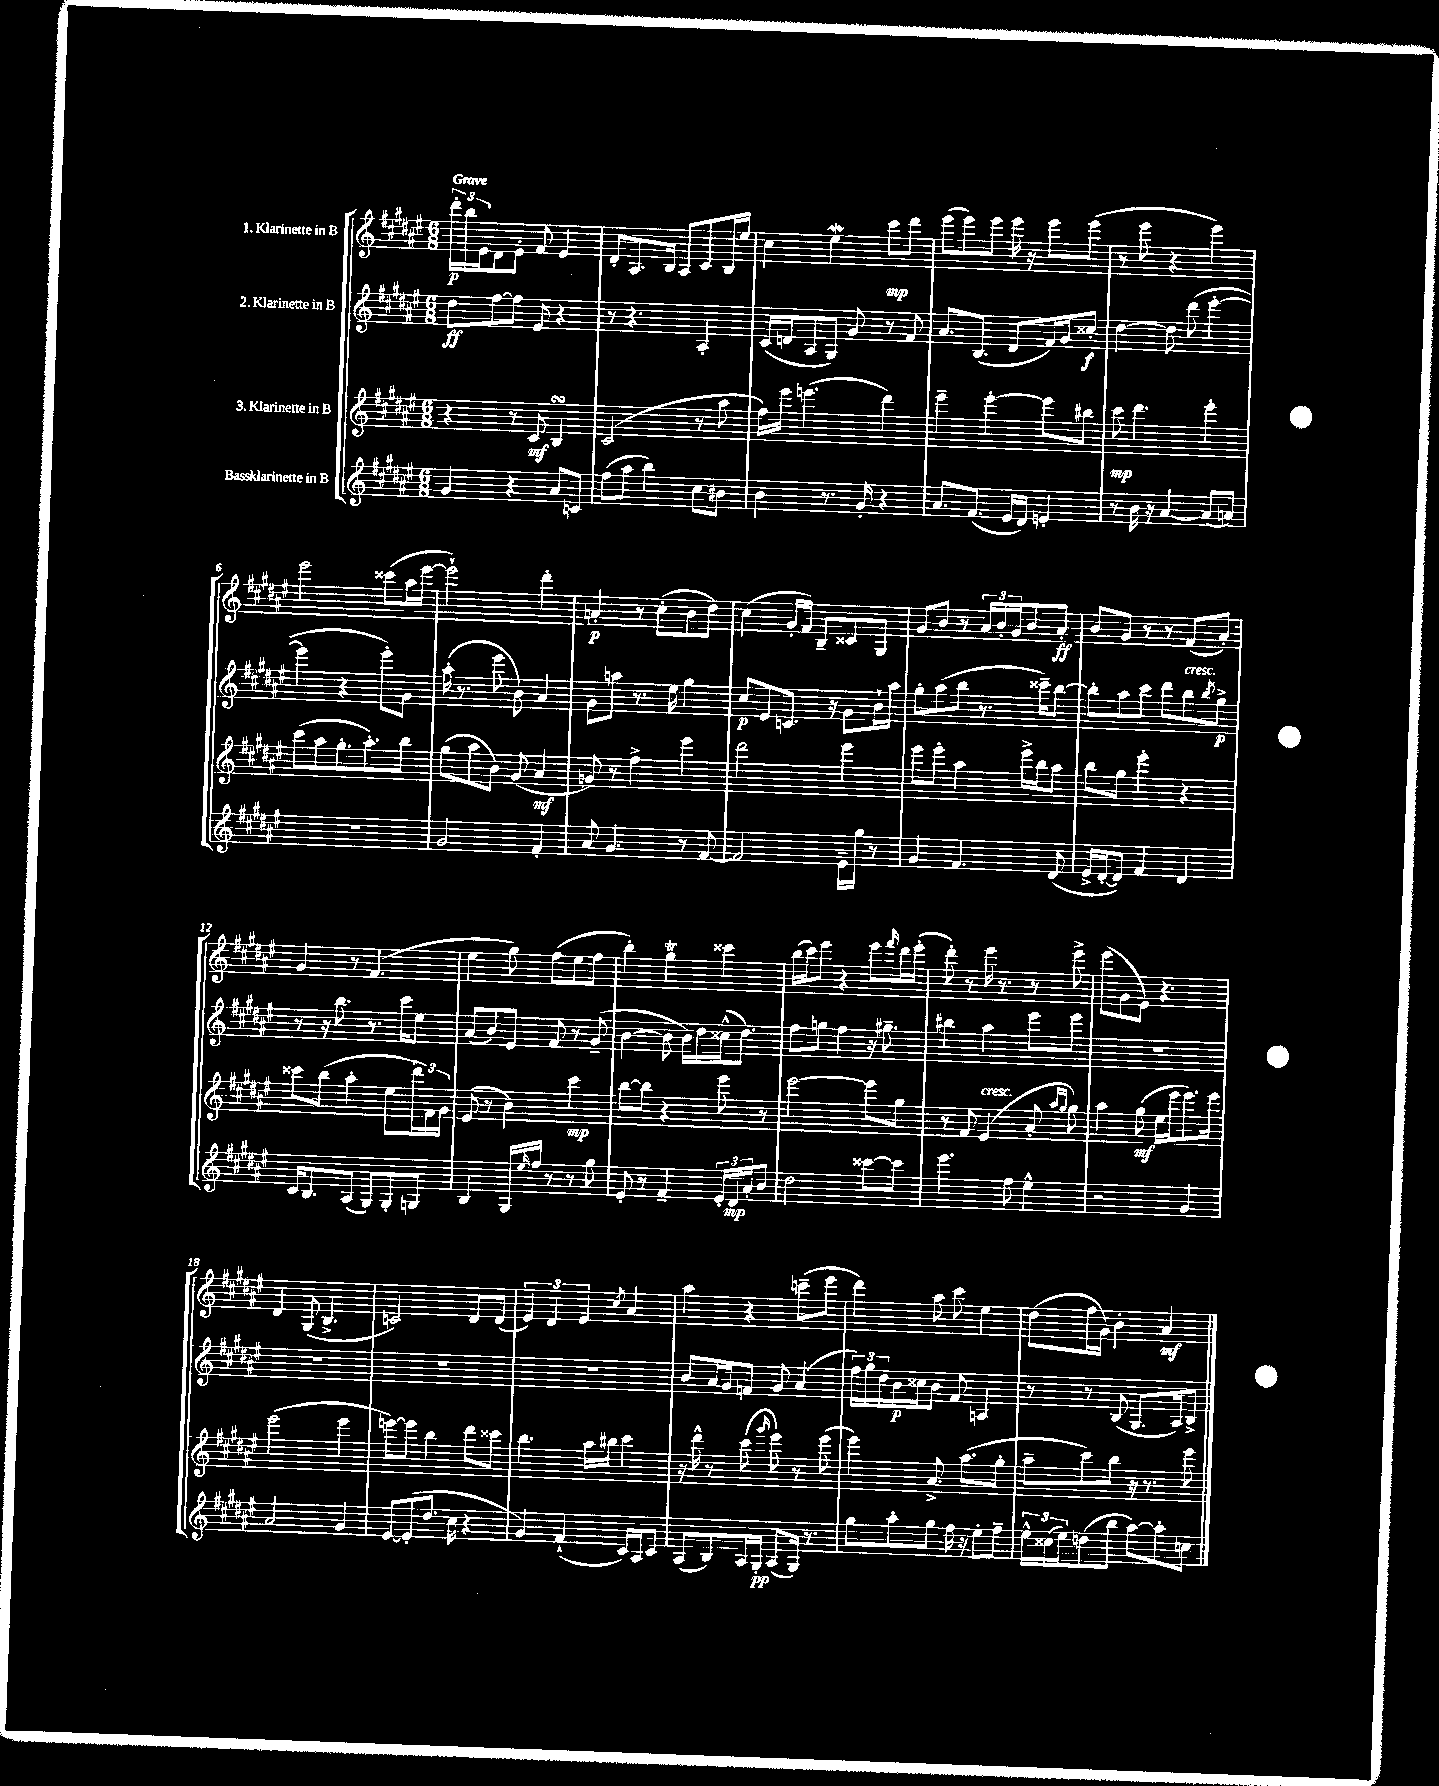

**kern	**dynam	**kern	**dynam	**kern	**dynam	**kern	**dynam
*part4	*part4	*part3	*part3	*part2	*part2	*part1	*part1
*staff4	*staff4	*staff3	*staff3	*staff2	*staff2	*staff1	*staff1
*I"Bassklarinette in B	*	*I"3. Klarinette in B	*	*I"2. Klarinette in B	*	*I"1. Klarinette in B	*
*clefG2	*	*clefG2	*	*clefG2	*	*clefG2	*
*k[f#c#g#d#a#e#]	*	*k[f#c#g#d#a#e#]	*	*k[f#c#g#d#a#e#]	*	*k[f#c#g#d#a#e#]	*
*M6/8	*	*M6/8	*	*M6/8	*	*M6/8	*
=1	=1	=1	=1	=1	=1	=1	=1
!	!	!	!	!	!	!LO:TX:a:B:t=Grave	!
4g#/	.	4r	.	8dd#\L	ff	24ddd#'\LL	p
.	.	.	.	.	.	24bb\	.
.	.	.	.	.	.	24e#\J	.
.	.	.	.	[8ff#\	.	8d#\	.
4r	.	8r	.	8ff#\J]	.	8e#'\J	.
.	.	8c#/	mf	8e#/	.	8f#/	.
8a#/L	.	4BsSSs/	.	4r	.	4e#/	.
8cn/J	.	.	.	.	.	.	.
=2	=2	=2	=2	=2	=2	=2	=2
(8ff#\L	.	(2c#/	.	8r	.	8d#'/L	.
8aa#\J	.	.	.	4.r	.	8.A#/	.
4bb\)	.	.	.	.	.	.	.
.	.	.	.	.	.	16B/Jk	.
.	.	.	.	.	.	8A#/L	.
8cc#\L	.	8r	.	4A#'/	.	8c#/	.
8b#X\J	.	8aa#\	.	.	.	16B/L	.
.	.	.	.	.	.	16ee#/JJ	.
=3	=3	=3	=3	=3	=3	=3	=3
4b\	.	16ff#\LL)	.	(16c#/LL	.	4cc#\	.
.	.	16eee#\JJ	.	16dn/J	.	.	.
.	.	(4.eeen\	.	8A#/	.	.	.
8.r	.	.	.	8G#/J)	.	4ee#W\	.
.	.	.	.	8g#/	.	.	.
16g#'/	.	.	.	.	.	.	.
4r	.	4ddd#\)	.	8r	.	8ccc#\L	mp
.	.	.	.	8f#/	.	8ddd#\J	.
=4	=4	=4	=4	=4	=4	=4	=4
8.a#/L	.	4eee#~\	.	8.a#/L	.	(8eee#\L	.
.	.	.	.	.	.	8eee#\)	.
(8.f#/J	.	.	.	(8.B/J	.	.	.
.	.	[4eee#'\	.	.	.	8eee#\J	.
16e#/LL	.	.	.	8d#/L	.	16eee#\	.
16d#/JJ)	.	.	.	.	.	16r	.
4en'/	.	8eee#\L]	.	16f#/L)	.	8eee#\L	.
.	.	.	.	16g#/J	.	.	.
.	.	8bb#X\J	.	8cc##X'/J	f	(8eee#\J	.
=5	=5	=5	=5	=5	=5	=5	=5
8r	.	8ccc#\	mp	[4dd#\	.	8r	.
16b\	.	4.ddd#\	.	.	.	8eee#\	.
16r	.	.	.	.	.	.	.
[4a#/	.	.	.	8dd#\]	.	4r	.
.	.	.	.	(8ddd#\	.	.	.
(8a#/L]	.	4eee#'\	.	[4eee#'\	.	4eee#\)	.
8an/J)	.	.	.	.	.	.	.
!!LO:LB:g=z
=6	=6	=6	=6	=6	=6	=6	=6
2.r	.	(8ccc#\L	.	4eee#\]	.	2eee#\	.
.	.	8aa#\	.	.	.	.	.
.	.	8.gg#'\	.	4r	.	.	.
.	.	8.aa#'\)	.	.	.	.	.
.	.	.	.	8eee#'\L)	.	(8ccc##X\L	.
.	.	8bb\J	.	8g#\J	.	16aa#\L	.
.	.	.	.	.	.	[16eee#\JJ	.
=7	=7	=7	=7	=7	=7	=7	=7
2g#/	.	(8gg#\L	.	(16aa#'\	.	2eee#`\])	.
.	.	.	.	8.r	.	.	.
.	.	8aa#\	.	.	.	.	.
.	.	8b\J)	.	8eee#\	.	.	.
.	.	(8g#/	.	8b\)	.	.	.
4f#'/	.	4a#/	mf	4a#/	.	4ddd#'\	.
=8	=8	=8	=8	=8	=8	=8	=8
8a#/	.	8gn/)	.	8g#\L	.	4an'/	p
4.g#/	.	8r	.	8aan\J	.	.	.
.	.	4ff#^\	.	8.r	.	8r	.
.	.	.	.	.	.	(8cc#'\L	.
.	.	.	.	16ee#\	.	.	.
8r	.	4eee#\	.	4gg#\	.	8b\	.
[8f#/	.	.	.	.	.	8dd#\J)	.
=9	=9	=9	=9	=9	=9	=9	=9
2f#/]	.	2ddd#\	.	8cc#/L	p	(4cc#\	.
.	.	.	.	8e#/	.	.	.
.	.	.	.	8.cn/J	.	16g#'/LL	.
.	.	.	.	.	.	16f#/JJ)	.
.	.	.	.	.	.	8B~/L	.
.	.	.	.	16r	.	.	.
16e#~\LL	.	4eee#\	.	8g#\L	.	8c##X/	.
16gg#\JJ	.	.	.	.	.	.	.
8r	.	.	.	16b`\L	.	8G#/J	.
.	.	.	.	16aa#\JJ	.	.	.
=10	=10	=10	=10	=10	=10	=10	=10
4g#/	.	8eee#\L	.	8gg#'\L	.	8g#/L	.
.	.	8eee#'\J	.	(8aa#\	.	8b/J	.
4.f#/	.	4aa#\	.	8bb\J	.	8r	.
.	.	.	.	8.r	.	24a#/LL	.
.	.	.	.	.	.	24b'/	.
.	.	.	.	.	.	24g#/J	.
.	.	16eee#^\LL	.	.	.	8b/	.
.	.	16bb\J	.	16ccc##X~\KL)	.	.	.
(8d#/	.	8aa#\J	.	[8bb\J	.	8a#'/J	ff
=11	=11	=11	=11	=11	=11	=11	=11
16e#^/LL	.	8bb\L	.	8bb'\L]	.	8b/L	.
[16d#'/J	.	.	.	.	.	.	.
8d#/J])	.	8gg#\J	.	8aa#\	.	8g#/J	.
4f#/	.	4eee#'\	.	8ccc#\J	.	8r	.
.	.	.	.	8ddd#\L	.	8r	.
!	!	!	!	!LO:TX:a:i:t=cresc.	!	!	!
4d#/	.	4r	.	8bb\	.	(8f#/L	.
.	.	.	.	8qbb/	.	.	.
.	.	.	.	8gg#^\J	p	8a#'/J)	.
!!LO:LB:g=z
=12	=12	=12	=12	=12	=12	=12	=12
16c#/KL	.	8ccc##X\L	.	8r	.	4g#/	.
8.B/	.	.	.	.	.	.	.
.	.	(8bb\J	.	16r	.	.	.
.	.	.	.	8.bb\	.	.	.
(8A#/J	.	4aa#'\	.	.	.	8r	.
8G#/L)	.	.	.	8.r	.	(4.f#/	.
8G#'/	.	8ee#\L	.	.	.	.	.
.	.	.	.	16ccc#\KL	.	.	.
8Gn/J	.	24ddd#\L)	.	8ee#\J	.	.	.
.	.	24f#\	.	.	.	.	.
.	.	24g#\JJ	.	.	.	.	.
=13	=13	=13	=13	=13	=13	=13	=13
4B/	.	(8e#/	.	(8a#/L	.	4ee#\	.
.	.	8r	.	8b/)	.	.	.
16G#/LL	.	4b\)	.	8e#/J	.	8gg#\)	.
16qqee#/	.	.	.	.	.	.	.
16ff#/JJ	.	.	.	.	.	.	.
8r	.	.	.	8f#/	.	(8ff#\L	.
8r	.	4ccc#\	mp	8r	.	8ee#\	.
8gg#\	.	.	.	(8g#~/	.	8ff#\J	.
=14	=14	=14	=14	=14	=14	=14	=14
8e#'/	.	[8bb\L	.	[4b\	.	4bb'\)	.
8r	.	8bb\J]	.	.	.	.	.
4f#~/	.	4r	.	8b\]	.	4gg#T\	.
.	.	.	.	16b\LL)	.	.	.
.	.	.	.	16dd#\	.	.	.
24e#'/LL	.	8eee#\	.	(16cc##X^^\J	.	4ccc##X\	.
24d#/	mp	.	.	.	.	.	.
.	.	.	.	8.dd#\J)	.	.	.
24a#'/J	.	.	.	.	.	.	.
8b/J	.	8r	.	.	.	.	.
=15	=15	=15	=15	=15	=15	=15	=15
2dd#\	.	[2eee#\	.	8ff#\L	.	(16bb\LL	.
.	.	.	.	.	.	16ccc#\J)	.
.	.	.	.	8ggn\J	.	8eee#\J	.
.	.	.	.	4ff#\	.	4r	.
[8ccc##X\L	.	8eee#\L]	.	16r	.	8eee#\L	.
.	.	.	.	8.gg#X~\	.	.	.
.	.	.	.	.	.	16qqfff#/	.
8ccc##\J]	.	8gg#\J	.	.	.	16ddd#\L	.
.	.	.	.	.	.	(16eee#'\JJ	.
=16	=16	=16	=16	=16	=16	=16	=16
4.eee#\	.	8r	.	4bb#X\	.	8ddd#'\)	.
.	.	8f#/	.	.	.	8r	.
!	!	!LO:TX:a:i:t=cresc.	!	!	!	!	!
.	.	(4e#/	.	4aa#\	.	16eee#\	.
.	.	.	.	.	.	8.r	.
8ff#\	.	.	.	.	.	.	.
4ee#^^\	.	8a#'/	.	8eee#\L	.	8r	.
.	.	16qqaa#/LL	.	.	.	.	.
.	.	16qqgg#/JJ	.	.	.	.	.
.	.	8gg#\)	.	8eee#\J	.	8eee#^\	.
=17	=17	=17	=17	=17	=17	=17	=17
2r	.	4aa#\	.	2.r	.	(8eee#\L	.
.	.	.	.	.	.	8g#\	.
.	.	(8gg#\	mf	.	.	8e#\J)	.
.	.	16ee#\LL	.	.	.	4.r	.
.	.	16eee#\J	.	.	.	.	.
4g#/	.	8.eee#\)	.	.	.	.	.
.	.	16eee#\Jk	.	.	.	.	.
!!LO:LB:g=z
=18	=18	=18	=18	=18	=18	=18	=18
2a#/	.	(2eee#\	.	2.r	.	4d#/	.
.	.	.	.	.	.	(8G#/	.
.	.	.	.	.	.	4.B^/	.
4g#/	.	4eee#\	.	.	.	.	.
=19	=19	=19	=19	=19	=19	=19	=19
[8e#/L	.	[8eeen\L)	.	2.r	.	2cn/)	.
(8e#'/]	.	8eee\J]	.	.	.	.	.
8.dd#/J	.	4bb\	.	.	.	.	.
16cc#\	.	.	.	.	.	.	.
4r	.	8ddd#\L	.	.	.	8d#/L	.
.	.	8ccc##X\J	.	.	.	(8d#/J	.
=20	=20	=20	=20	=20	=20	=20	=20
4g#/)	.	4.bb\	.	2.r	.	6e#/)	.
.	.	.	.	.	.	6d#/	.
(4f#`/	.	.	.	.	.	.	.
.	.	.	.	.	.	6e#/	.
.	.	16aa#\LL	.	.	.	.	.
.	.	16bb#X\JJ	.	.	.	.	.
.	.	.	.	.	.	8qcc#/	.
16c#/LL)	.	4ccc#\	.	.	.	4a#/	.
16A#/J	.	.	.	.	.	.	.
8c#/J	.	.	.	.	.	.	.
=21	=21	=21	=21	=21	=21	=21	=21
(8A#/L	.	16r	.	8b/L	.	4aa#\	.
.	.	16ddd#^^\	.	.	.	.	.
8B/)	.	8r	.	16a#/L	.	.	.
.	.	.	.	16g#/J	.	.	.
16A#/L	.	(8ccc#\	.	8fn/J	.	4r	.
16G#'/JJ	pp	.	.	.	.	.	.
.	.	16qqggg#/	.	.	.	.	.
(8A#/L	.	8eee#\)	.	8g#/	.	.	.
16G#/Jk)	.	8r	.	(4a#/	.	(8cccn~\L	.
8.r	.	.	.	.	.	.	.
.	.	(8eee#\	.	.	.	8eee#\J	.
=22	=22	=22	=22	=22	=22	=22	=22
8gg#\L	.	4eee#\)	.	24ff#\LL)	.	4ddd#\)	.
.	.	.	.	24gg#\	.	.	.
.	.	.	.	24dd#\	.	.	.
8aa#'\	.	.	.	16b\	p	.	.
.	.	.	.	16cc##X\J	.	.	.
8gg#\J	.	8.a#^/	.	8b\J	.	8aa#\	.
16ff#\	.	.	.	8f#/	.	8ccc#\	.
16r	.	(8.aa#\L	.	.	.	.	.
8ee#'\L	.	.	.	4An/	.	4ee#\	.
8ff#~\J	.	8gg#'\J	.	.	.	.	.
=23	=23	=23	=23	=23	=23	=23	=23
24ee#^^\LL	.	8aa#~\L	.	8r	.	(8dd#\L	.
(24cc##X\	.	.	.	.	.	.	.
24ee#\J)	.	.	.	.	.	.	.
(8ddn\	.	8ccc#\)	.	8r	.	16ff#\L	.
.	.	.	.	.	.	16g#\JJ)	.
8bb\J	.	8bb\J	.	(8B/	.	4b'\	.
[8aa#\L)	.	16r	.	8.G#/L	.	.	.
.	.	8.r	.	.	.	.	.
8aa#'\]	.	.	.	.	.	4a#/	mf
.	.	.	.	16A#/k)	.	.	.
8ccn\J	.	8eee#\	.	8B^/J	.	.	.
==	==	==	==	==	==	==	==
*-	*-	*-	*-	*-	*-	*-	*-
